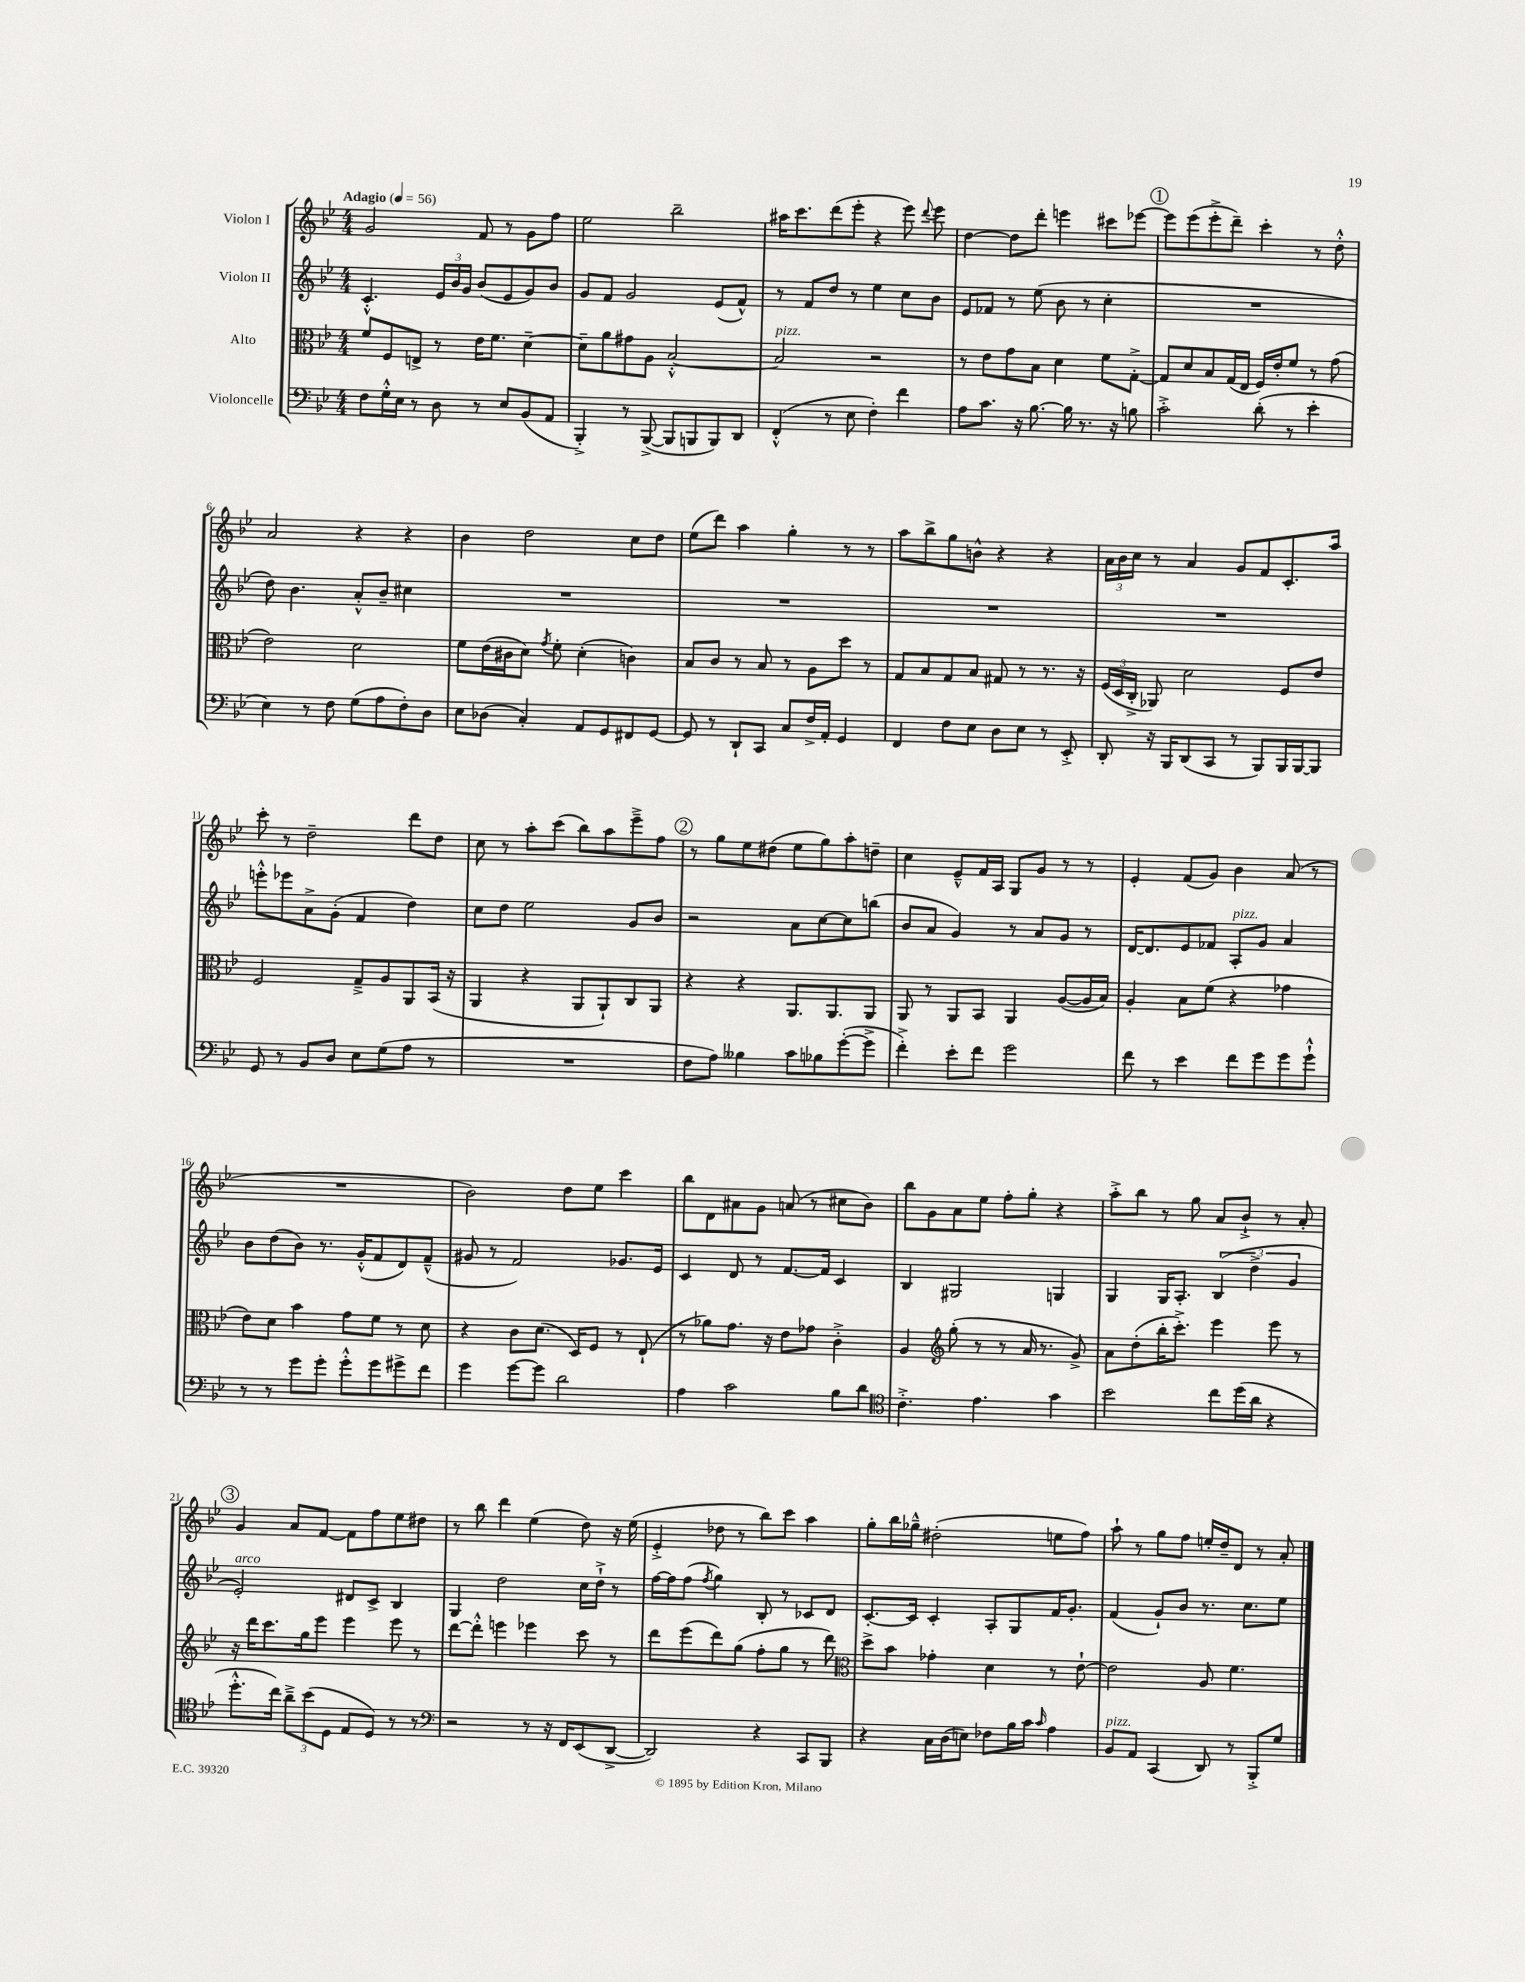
<<
\new StaffGroup <<
\new Staff = "s0" \with { instrumentName = "Violon I" } {
    \clef treble \key bes \major \numericTimeSignature \time 4/4 \tempo "Adagio" 4 = 56
    \autoBeamOff g'2 f'8 r8 g'8[ f''8] |
    ees''2 bes''2-- |
    ais''16[ c'''8. d'''8( ees'''8]-. r4 ees'''8) \appoggiatura { d'''8 } ees'''8 |
    d''4~ d''8[ d'''8]-. e'''4 cis'''8[ ees'''8]~ |
    \mark \markup { \circle "1" } ees'''8[ ees'''8( ees'''8-.-> d'''8]--) c'''4-. r8 d''8-.-^ |
    a'2 r4 r4 |
    bes'4 d''2 c''8[ d''8] |
    ees''8[( d'''8]) a''4 g''4-. r8 r8 |
    a''8[ bes''8-> g''8 b'8]-^ r4 r4 |
    \tuplet 3/2 { a'16[ bes'16 c''16] } r8 a'4 g'8[ f'8 c'8.-. a''16] |
    c'''8-. r8 d''2-- d'''8[ d''8] |
    c''8 r8 a''8[-. c'''8]( bes''8[) a''8 ees'''8---> f''8] |
    \mark \markup { \circle "2" } r8 g''8[ ees''8 dis''8]( ees''8[ g''8) a''8-. d''8]-- |
    c''4 ees'8[---^ f'16 a16] g8[ g'8] r8 r8 |
    ees'4-. f'8[( g'8]) bes'4 a'8( r8 |
    R1 |
    bes'2) d''8[ ees''8] c'''4 |
    bes''8[ d'8 ais'8 g'8] a'8( r8 cis''8[ bes'8]) |
    bes''8[ g'8 a'8 ees''8] f''8[-. g''8]-. r4 |
    a''8[-.-> bes''8] r8 g''8 a'8[ bes'8]-!-> r8 a'8-. |
    \mark \markup { \circle "3" } g'4 a'8[ f'8]~ f'8[ f''8 ees''8 dis''8] |
    r8 bes''8 d'''4 ees''4( d''8) r16 ees''16( |
    ees'4-.-> des''8 r8 bes''8[) c'''8] a''4 |
    g''8[-. bes''16 ges''16]---^ dis''2-.( e''8[ f''8]) |
    a''8-! r8 g''8[ f''8] e''16[-. d''16-- d'8] r8 a'8-. \bar "|." |
}
\new Staff = "s1" \with { instrumentName = "Violon II" } {
    \clef treble \key bes \major \numericTimeSignature \time 4/4
    \autoBeamOff c'4.-.-^ \tuplet 3/2 { ees'16[ bes'16 g'16] } bes'8[( ees'8 g'8) bes'8] |
    g'8[ f'8] g'2 ees'8[( f'8]-^) |
    r8 f'8[ d''8] r8 ees''4 c''8[ bes'8] |
    ees'8[ fes'8] r8 ees''8( bes'8 r8 c''4-. |
    \mark \markup { \circle "1" } R1 |
    d''8) bes'4. a'8[-.-^ bes'8]-- cis''4 |
    R1 |
    R1 |
    R1 |
    R1 |
    e'''8[-.-^ ees'''8 a'8-> g'8]-.( f'4 d''4) |
    c''8[ d''8] ees''2 g'8[ bes'8] |
    \mark \markup { \circle "2" } r2 a'8[ c''8~ c''8 b''8]( |
    bes'8[ a'8] g'4) r8 a'8[ g'8] r8 |
    d'16[~ d'8. ees'8 fes'8] a8[-.^\markup { \italic "pizz." } g'8] a'4 |
    bes'8[ d''8( bes'8]) r8. g'16[-.-^( f'8 d'8) f'8]---^( |
    gis'8 r8 f'2) ges'8.[ ees'16] |
    c'4 d'8 r8 f'8.[~ f'16] c'4 |
    bes4 gis2 g4 |
    g4 g16[ a8.]-. \tuplet 3/2 { bes4( d''4-> g'4 } |
    \mark \markup { \circle "3" } ees'2-.^\markup { \italic "arco" }) dis'8[ c'8]-> bes4 |
    g4 d''2 c''16[ d''16]-!-> r8 |
    f''16[~ f''16 f''8]( \acciaccatura { f''8 } g''4) bes8-. r8 ces'8[ d'8] |
    c'8.[~-. c'16] c'4-. a8[-. g8 f'16 g'8.]-. |
    f'4( g'8[-!) bes'8] r8. c''8.[ ees''8] \bar "|." |
}
\new Staff = "s2" \with { instrumentName = "Alto" } {
    \clef alto \key bes \major \numericTimeSignature \time 4/4
    \autoBeamOff f'8[ f8 e8]-> r8 ees'16[ f'8.] d'4~-- |
    d'8[-- a'8 gis'8 a8] bes2~-.-^ |
    bes2^\markup { \italic "pizz." } r2 |
    r8 ees'8[ g'8 bes8] d'4 f'8[ g8]~-.-> |
    \mark \markup { \circle "1" } g8[ d'8 bes8 g16( ees16] f16[) ees'16-. f'8] r8 g'8( |
    ees'2) d'2 |
    f'8[ ees'16( cis'16 d'8]) \acciaccatura { g'8 } f'8-. d'4-.( c'4) |
    bes8[ c'8] r8 bes8 r8 a8[ d''8] r8 |
    g8[ bes8 g8 bes8] gis8 r8 r8. r16 |
    \tuplet 3/2 { f16[( d16 c16]-.-> } aes,8) d'2 f8[ ees'8] |
    f2 g8[---> a8 a,8 bes,16]( r16 |
    a,4 r4 a,8[ a,8-!) c8 a,8] |
    \mark \markup { \circle "2" } r4 r4 a,8.[ a,8. a,8] |
    a,8 r8 a,8[ bes,8] a,4 a8[~( a16 bes16]) |
    a4-. bes8[ f'8]( r4 ges'4 |
    ees'8[) d'8] bes'4 g'8[ f'8] r8 d'8 |
    r4 c'8[ d'8.]( d16[) f8] r8 ees8-!( |
    r8 aes'8[) g'8.] r16 ees'8[ ges'8] c'4-.-> |
    a4 \clef treble g''8-.( r8 r8 a'16 r8. g'8->) |
    a'8[ d''8-.( bes''16-. c'''8.]-.->) ees'''4 ees'''8 r8 |
    \mark \markup { \circle "3" } r16 d'''16[ c'''8. g''16 ees'''8] ees'''4 ees'''8 r8 |
    d'''8[~ d'''8]-.-^ e'''4 ees'''4 c'''8 r8 |
    d'''8[ ees'''8( d'''8) g''8]( f''8[-. g''8] r8 d'''8) |
    \clef alto d''8[-> bes'8] ges'4-. d'4 r8 ees'8~-! |
    ees'2 a8 f'4. \bar "|." |
}
\new Staff = "s3" \with { instrumentName = "Violoncelle" } {
    \clef bass \key bes \major \numericTimeSignature \time 4/4
    \autoBeamOff f8[ g16-.-^ ees16] r8 d8 r8 ees8[ bes,8( a,8] |
    bes,,4-.->) r8 bes,,8~->( bes,,8[ b,,8 b,,8) d,8] |
    f,4-.-^( r8 ees8 f4-.) f'4 |
    a8[ c'8.] r16 bes8.~ bes16 r8. r16 b8 |
    \mark \markup { \circle "1" } c'2-.-> d'8-.( r8 ees'4-. |
    ees4) r8 f8 g8[( a8 f8-.) d8] |
    ees8[ des8]( c4-.) a,8[ g,8 fis,8 g,8]~ |
    g,8 r8 d,8[-! c,8] c8[ f16-> a,16]-. g,4 |
    f,4 f8[ ees8] d8[ ees8] r8 ees,8-.-> |
    d,8-. r16 bes,,16[ d,8( c,8] r8 bes,,8[) bes,,16 bes,,16~ bes,,8] |
    g,8 r8 bes,8[ d8] ees8[ g8( a8] r8 |
    R1 |
    \mark \markup { \circle "2" } f8[ a8]) beses4 c'8[ bes8 g'8~-.( g'8]-> |
    f'4-.->) ees'8[-. f'8] g'2 |
    f'8 r8 ees'4 f'8[ g'8 g'8 g'8]-!-^ |
    r8 r8 g'8[ g'8]-. g'8[-.-^ g'8 gis'8-> f'8] |
    g'4 g'8[~ g'8] d'2 |
    a4 c'2 bes8[ d'8] |
    \clef tenor c'4.-.-> ees'4. g'4 |
    bes'2 c''8[ d''16( a'16] r4 |
    \mark \markup { \circle "3" } d''8.[-.-^ c''16]) \tuplet 3/2 { a'8[---> bes'8( d8] } ees8[ d8]) r8 r8 |
    \clef bass r2 r8 r16 f,16[ ees,8( d,8]~-> |
    d,2) r4 c,8[ bes,,8] |
    r4 c16[ d16( e8]) fes8[ bes16 c'16] \grace { c'16 } a4 |
    bes,8[^\markup { \italic "pizz." } a,8] c,4( d,8) r8 bes,,8[-.-> g8] \bar "|." |
}
>>
>>
